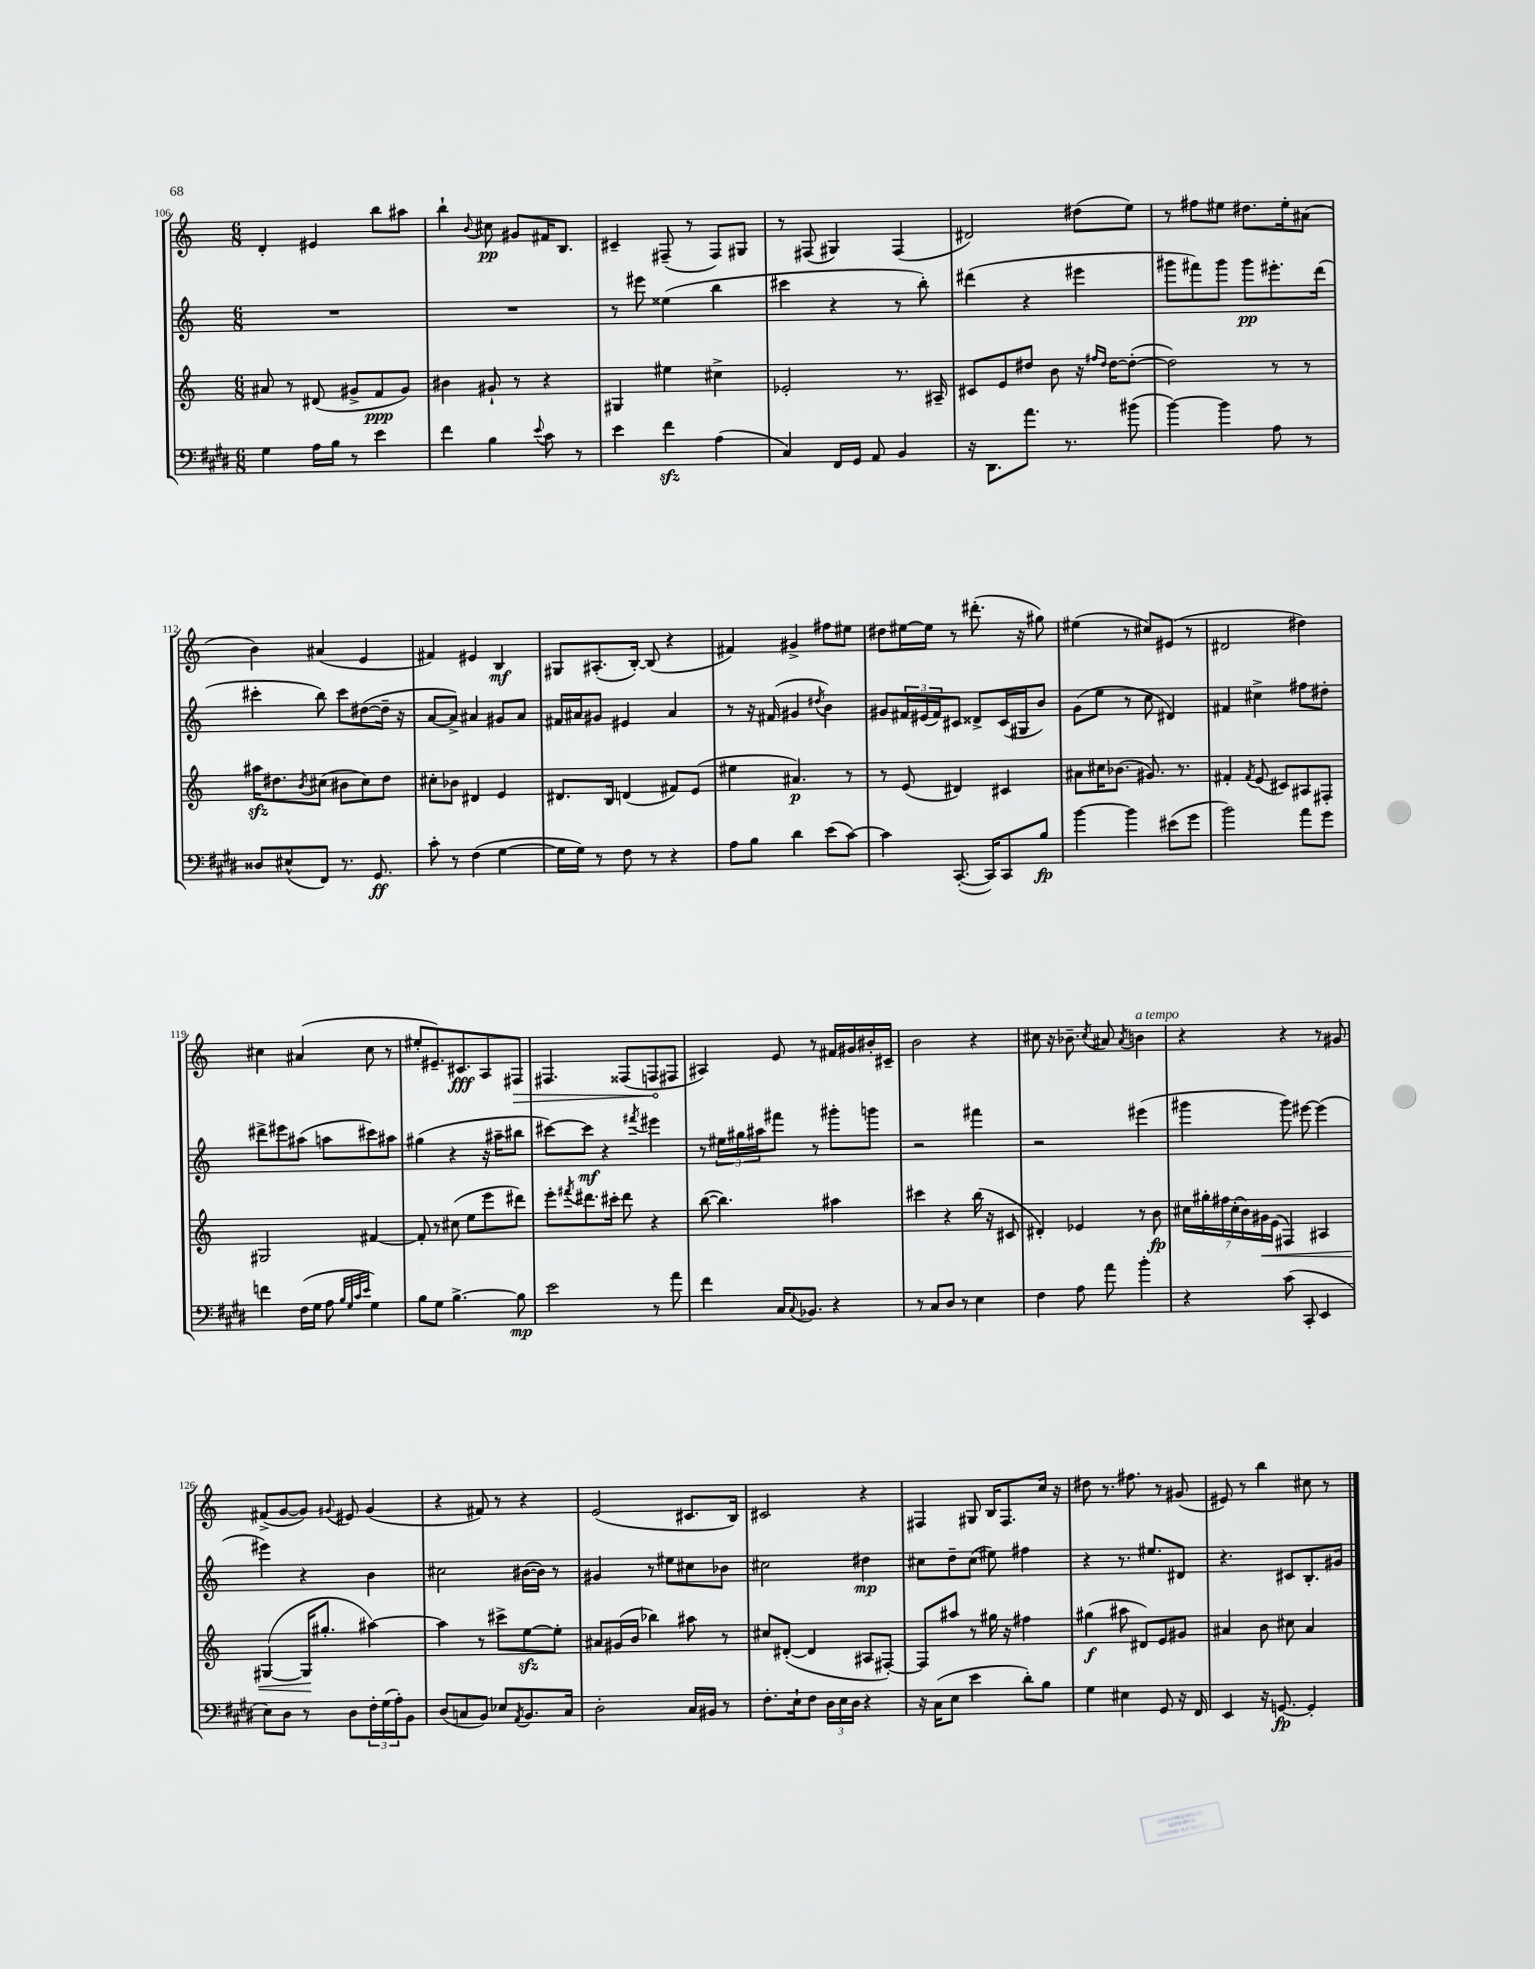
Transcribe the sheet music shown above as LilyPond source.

<<
\new StaffGroup <<
\new Staff = "s0" {
    \clef treble \key c \major \numericTimeSignature \time 6/8
    d'4-. eis'4 b''8 ais''8 |
    b''4-! \appoggiatura { b'8 } cis''8\pp gis'8 fis'16 b8. |
    cis'4-- fis8--( r8 fis8) gis8 |
    r8 fis8( gis4) fis4( |
    dis'2) dis''8( e''8) |
    r8 fis''8 eis''8 dis''8. eis''16-. ais'8( |
    b'4) ais'4( e'4 |
    fis'4) eis'4 b4\mf |
    gis8 ais8.-.( b16~-.) b8( r4 |
    fis'4) gis'4-> fis''8 eis''8 |
    dis''8 eis''16~ eis''16 r8 dis'''8.-.( r16 gis''8) |
    eis''4( r8 cis''8) eis'8( r8 |
    dis'2 dis''4) |
    cis''4 ais'4( cis''8 r8 |
    eis''8-. eis'8.--) cis'8.\fff a8 \once \override Hairpin.circled-tip = ##t fis8\> |
    fis4. fisis8( f8\! fis8 |
    ais4) e'8 r8 fis'16 gis'16 bis'16-. cis'16-- |
    b'2 r4 |
    cis''8 r16 bes'8.-- \acciaccatura { cis''8 } ais'8 \acciaccatura { ais'8 } b'4^\markup { \italic "a tempo" } |
    r4 r4 r8 gis'8 |
    fis'8->( g'8~ g'8) \appoggiatura { gis'8 } eis'8 gis'4( |
    r4 fis'8) r8 r4 |
    e'2( cis'8. b16) |
    cis'2 r4 |
    fis4 gis8 b16 fis8. c''16 r16 |
    dis''8 r8. fis''8. r8 gis'8( |
    eis'8) r8 b''4 cis''8 r8 \bar "|." |
}
\new Staff = "s1" {
    \clef treble \key c \major \numericTimeSignature \time 6/8
    R2. |
    R2. |
    r8 eis'''8 eisis''4( b''4 |
    cis'''4 r4 r8 b''8-.) |
    dis'''4( r4 eis'''4 |
    gis'''8 fis'''8) gis'''8 gis'''8\pp eis'''8.-. d'''16( |
    cis'''4-. b''8) cis'''8 dis''8~( dis''16-- r16 |
    a'8~ a'8->) ais'4 gis'8 ais'8 |
    fis'16 ais'16 gis'8 eis'4 ais'4 |
    r8 r16 fis'16( gis'4 \acciaccatura { dis''8 } b'4) |
    gis'8 \tuplet 3/2 { fis'16 eis'16( fis'16) } cis'8 disis'8-> cis'16( gis16 b'8) |
    g'8( e''8 r8 c''8 dis'4) |
    fis'4 cis''4-> fis''8 dis''8-. |
    dis'''8-> eis'''8 ais''8( a''8 cis'''8) ais''8 |
    gis''4( r4 r16 ais''16-- bis''8 |
    cis'''8~) cis'''8\mf r4 \acciaccatura { fis'''8 } eis'''4 |
    r8 \tuplet 3/2 { eis''16 gis''16 ais''16 } fis'''8 r8 gis'''8-. g'''8 |
    r2 fis'''4 |
    r2 eis'''4( |
    gis'''4 gis'''8) eis'''8~ eis'''4( |
    eis'''4) r4 b'4 |
    cis''2 bis'16~( bis'16) r8 |
    gis'4 r8 eis''8 cis''8 bes'8 |
    cis''2 dis''4\mp |
    cis''8 d''8-- cis''8( eis''8) fis''4 |
    r4 r8. eis''8. dis'8 |
    r4. cis'8 b8.-. gis'16 \bar "|." |
}
\new Staff = "s2" {
    \clef treble \key c \major \numericTimeSignature \time 6/8
    ais'8 r8 dis'8( gis'8-> f'8\ppp gis'8) |
    bis'4 gis'8-! r8 r4 |
    gis4 eis''4 cis''4-> |
    ees'2-. r8. ais16-- |
    cis'8 e'8 dis''8 b'8 r16 \grace { fis''16 dis''16 } dis''16~ dis''8~-.( |
    dis''2) r8 r8 |
    ais''16\sfz dis''8. \acciaccatura { b'8 } cis''8( bis'8 cis''8) dis''8 |
    cis''8-. bes'8 dis'4 e'4 |
    dis'8. b16 d'4( fis'8) e'8( |
    eis''4 ais'4.\p) r8 |
    r8 e'8( dis'4) cis'4 |
    ais'8 cis''16 bes'8.( gis'8.) r8. |
    fis'4-. \acciaccatura { fis'8 } e'8( cis'8) ais8 fis8-. |
    gis2 fis'4~ |
    fis'8-. r8 cis''8( e''8 e'''8 dis'''8) |
    e'''8-. \acciaccatura { fis'''8 } dis'''8. cis'''16-. dis'''8 r4 |
    b''8~( b''4.) ais''4 |
    cis'''4 r4 b''16( r16 cis'8 |
    dis'4-.) ees'4 r8 b'8\fp |
    \tuplet 7/4 { cis''16 gis''16-. fis''16 cis''16-.( b'16) gis'16\< e'16( } fis4) ais4 |
    gis4~( gis16\! gis''8.-. ais''4~) |
    ais''4 r8 cis'''8-> e''8~\sfz e''8-. |
    ais'8 gis'16( b'16 bes''4) ais''8 r8 |
    cis''8 dis'8~-.( dis'4 ais8 fis8~-.) |
    fis8 ais''8 r8 gis''16 r16 fis''4 |
    gis''4\f( ais''8 dis'8) e'8 gis'8 |
    ais'4 b'8 cis''8 ais'4 \bar "|." |
}
\new Staff = "s3" {
    \clef bass \key e \major \numericTimeSignature \time 6/8
    gis4 a16 b16 r8 e'4 |
    fis'4 b4 \appoggiatura { e'8 } cis'8 r8 |
    e'4 fis'4\sfz a4( |
    cis4) fis,16 gis,16 a,8 b,4 |
    r16 dis,8. a'8. r8. bis'8( |
    b'4~) b'4 a8 r8 |
    disis8 eis8-^( fis,8) r8. gis,8.\ff |
    cis'8-. r8 fis4( gis4~ |
    gis16 gis16) r8 fis8 r8 r4 |
    a8 b8 dis'4 e'8( cis'8~) |
    cis'4 cis,8.~-.( cis,16) cis,8 b8\fp |
    b'4~ b'4 eis'8( gis'8 |
    b'2) a'8 gis'8 |
    f'4 fis16( gis16 a8 \grace { b32 gis32 cis'32 e'32 } gis4) |
    b8 gis8 b4.~-> b8\mp |
    e'2 r8 a'8 |
    fis'4 cis16 \appoggiatura { cis8 } bes,8. r4 |
    r8 cis8 dis8 r8 e4 |
    fis4 a8 a'8 b'4-. |
    r4 cis'8( cis,8-. e,4 |
    e8) dis8 r8 dis8 \tuplet 3/2 { fis16-. gis16( a16-.) } b,8 |
    dis8( c8 b,8) ees8 \acciaccatura { a,8 } b,8. c16 |
    dis2-. cis16 bis,16 r8 |
    fis8.-. e16-! fis8 \tuplet 3/2 { dis16 e16 dis16 } r4 |
    r16 cis16( e8 e'4 dis'8-.) b8 |
    gis4 eis4 gis,8 r16 fis,16 |
    e,4 r16 g,8.~\fp g,4-. \bar "|." |
}
>>
>>
\layout { \context { \Score currentBarNumber = #106 } }
